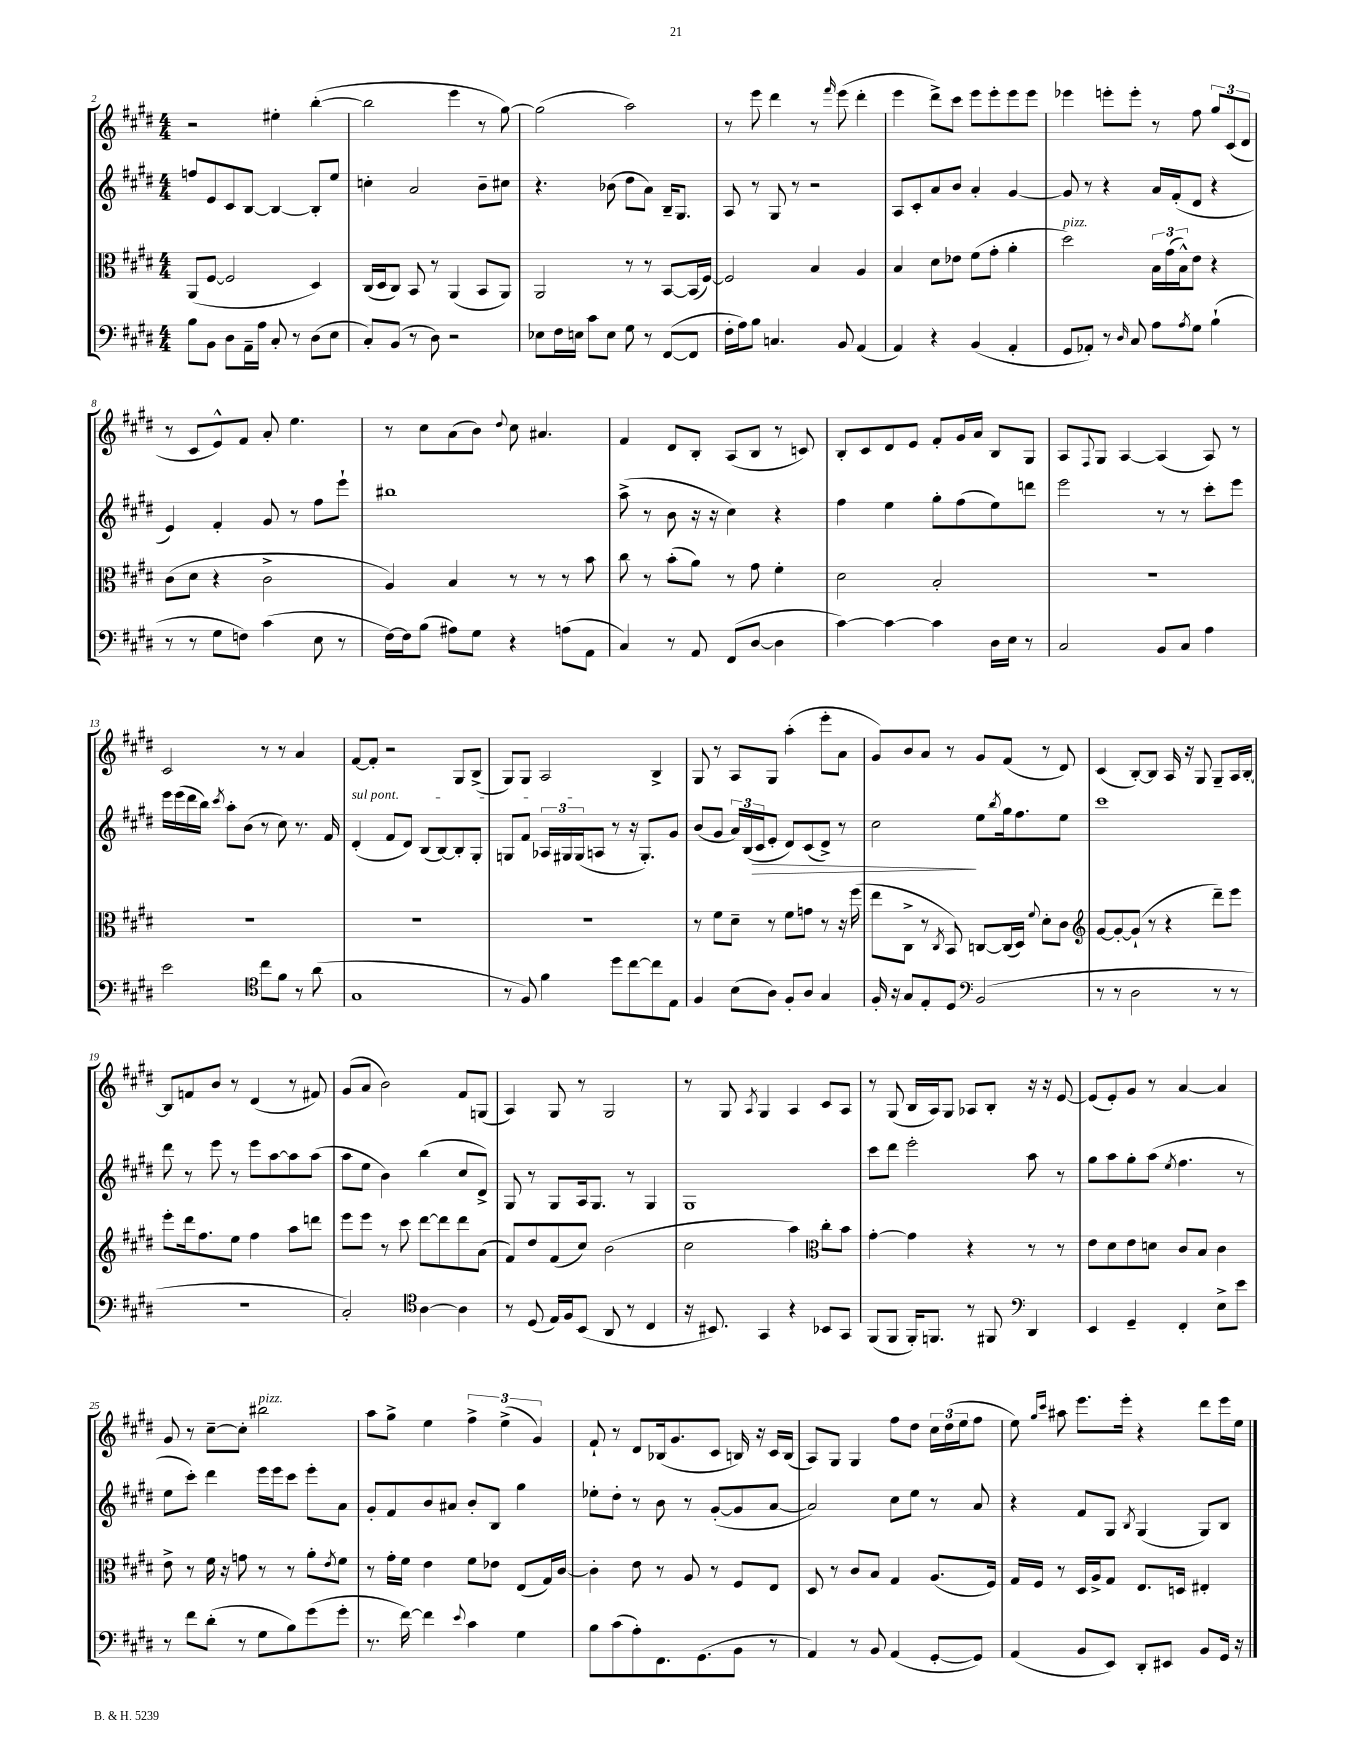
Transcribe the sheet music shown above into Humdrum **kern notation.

**kern	**kern	**kern	**kern
*staff4	*staff3	*staff2	*staff1
*clefF4	*clefC3	*clefG2	*clefG2
*k[f#c#g#d#]	*k[f#c#g#d#]	*k[f#c#g#d#]	*k[f#c#g#d#]
*M4/4	*M4/4	*M4/4	*M4/4
8B	(8AA	8ff	2r
8BB	[8F#	8e	.
8D#	2F#]	8c#	.
16AA~	.	[8B	.
16A	.	.	.
8C#'	.	4B_	4ee#'
8r	.	.	.
(8D#	4D#)	8B']	([4bb'
8E	.	8ee	.
=	=	=	=
8C#')	(16C#	4cc'	2bb]
.	16D#	.	.
(8BB	8C#)	.	.
8r	8BB	2a	.
8D#)	8r	.	.
2r	(4AA	.	4eee
.	8BB	8b~	8r
.	8AA)	8cc#	[8gg#)
=	=	=	=
8E-	2AA	4.r	(2gg#]
16F#	.	.	.
16E	.	.	.
8c#	.	.	.
8E	.	(8b-	.
8G#	8r	8dd#	2aa)
8r	8r	8a)	.
([8FF#	[8BB	16B~	.
.	.	8.G#	.
8FF#]	(16BB]	.	.
.	[16F#)	.	.
=	=	=	=
16F#'	2F#]	8A	8r
16A)	.	.	.
8B	.	8r	8eee
4.C	.	8G#	4ddd#
.	.	8r	.
.	4B	2r	8r
.	.	.	16qqfff#
8BB	.	.	(8eee
(4AA	4A	.	4ddd#'
=	=	=	=
4AA)	4B	8A	4eee
.	.	8c#'	.
4r	8d#	8a	8ddd#^)
.	8e-	8b	8ccc#
(4BB	(8f#	4a'	8eee
.	8g#'	.	8eee'
4AA'	4a'	[4g#	8eee
.	.	.	8eee
=	=	=	=
8GG#	2dd#)	8g#]	4eee-
8AA-')	.	8r	.
8r	.	4r	8eee'
16qqD#	.	.	.
8C#	.	.	8eee'
8A	24B	16a	8r
.	(24g#	.	.
.	.	(16f#'	.
.	24B^^)	.	.
8qA	.	.	.
8G#	8e	8d#	8ff#
(4B`	4r	4r	12gg#
.	.	.	(12c#
.	.	.	12d#
=	=	=	=
8r	(8c#	4e)	8r
8r	8d#	.	8c#
8G#	4r	4f#'	8e^^)
8F)	.	.	8f#
(4c#	2c#^	8g#	8a'
.	.	8r	4.ee
8E	.	8ff#	.
8r	.	8eee`	.
=	=	=	=
[16F#)	4A)	1bb#	8r
16F#]	.	.	.
(8B	.	.	8cc#
8A#)	4B	.	(8a
8G#	.	.	8b)
.	.	.	8qqdd#
4r	8r	.	8cc#
.	8r	.	4.a#
(8A	8r	.	.
8AA	8b	.	.
=	=	=	=
4C#)	8cc#	(8aa^	4f#
.	8r	8r	.
8r	(8b'	8b	8d#
8AA	8a)	16r	8B'
.	.	16r	.
(8FF#	8r	4cc#)	(8A
[8D#	8g#	.	8B
4D#]	4f#'	4r	8r
.	.	.	8c)
=	=	=	=
[4c#)	2d#	4ff#	8B'
.	.	.	8c#
4c#_	.	4ee	8d#
.	.	.	8e
4c#]	2B'	8gg#'	8f#'
.	.	(8ff#	16g#
.	.	.	16a
16D#	.	8ee)	8B
16E	.	.	.
8r	.	8ddd	8G#
=	=	=	=
2C#	1r	2eee	8A
.	.	.	8qqF#
.	.	.	8G#
.	.	.	[4A
8BB	.	8r	(4A]
8C#	.	8r	.
4A	.	8ccc#'	8A)
.	.	8eee	8r
=	=	=	=
2e	1r	16eee	2c#
.	.	(16eee	.
.	.	16ddd#	.
.	.	16bb)	.
.	.	8qccc#	.
.	.	8aa'	.
.	.	(8b	.
*clefC4	*	*	*
8cc#	.	8r	8r
8f#	.	8cc#)	8r
8r	.	8.r	4a
(8a	.	.	.
.	.	16f#	.
=	=	=	=
1G#	1r	(4d#'	[8f#
.	.	.	8f#']
.	.	8f#	2r
.	.	8d#)	.
.	.	(8B	.
.	.	[8B)	.
.	.	8B']	8G#
.	.	8G#'	(8B^
=	=	=	=
8r	1r	8G	8G#)
8F#)	.	8f#	8G#
4f#	.	24A-	2A
.	.	24G#	.
.	.	(24G#	.
.	.	8A	.
8dd#	.	8r	.
[8cc#	.	16r	.
.	.	8.G#')	.
8cc#]	.	.	4B^
8E	.	8g#	.
=	=	=	=
4F#	8r	(8b	8G#
.	8f#	8g#	8r
(8B	8d#~	24a)	8A
.	.	(24B	.
.	.	24c#	.
8A)	8r	8e'	8G#
8F#'	8f#	8d#)	(4aa'
8A	8g	(8c#	.
4G#	8r	8d#^)	8eee'
.	16r	8r	8a
.	(16ff#	.	.
=	=	=	=
16F#'	8ee	2cc#	8g#)
16r	.	.	.
8G#	8C#^	.	8b
8E'	8r	.	8a
.	8qC#	.	.
8D#	8BB)	.	8r
*clefF4	*	*	*
(2BB	[8C	8ee	8g#
.	.	8qbb	.
.	(16C]	16gg#	(8f#
.	16D#)	8.ff#	.
.	8qqf#	.	.
.	8d#'	.	8r
.	8c#	8ee	8d#)
=	=	=	=
*	*clefG2	*	*
8r	[8g#	1ccc#	(4c#
8r	8g#'_	.	.
2D#	(8g#`]	.	[8B')
.	8r	.	8B]
.	4r	.	16A
.	.	.	16r
.	.	.	8G#
8r	8ddd#~)	.	8G#~
8r	8eee	.	16A
.	.	.	[16B'
=	=	=	=
1r	8eee'	8ddd#	8B]
.	16ddd#	8r	8f
.	8.ff#	.	.
.	.	8eee	8b
.	8ee	8r	8r
.	4ff#	8eee	(4d#
.	.	[8aa	.
.	8aa	8aa]	8r
.	8ddd	(8aa	8f#)
=	=	=	=
2C#')	8eee	8aa	(8g#
.	8eee	8ee	8a
.	8r	4b)	2b)
.	8ccc#	.	.
*clefC4	*	*	*
[4A	[8ddd#	(4bb	.
.	8ddd#]	.	.
4A]	8ddd#	8cc#	8f#
.	(8a	8d#^)	(8G
=	=	=	=
8r	8f#)	8G#	4A)
(8D#	8dd#	8r	.
16E)	(8f#	8G#	8G#
16F#	.	.	.
(8BB	8cc#)	16A	8r
.	.	8.G#	.
8AA	(2b	.	2G#
8r	.	8r	.
4C#	.	4G#	.
=	=	=	=
16r	2cc#	1G#	8r
8.BB#)	.	.	.
.	.	.	8G#
.	.	.	8qA
4GG#	.	.	4G#
4r	4aa)	.	4A
*	*clefC3	*	*
8BB-	8cc#'	.	8c#
8GG#	8b	.	8A
=	=	=	=
(8FF#	[4g#'	8ccc#	8r
8FF#	.	8ddd#	(8G#
16FF#')	4g#]	2eee'	16B
8.FF	.	.	16A)
.	.	.	8G#
8r	4r	.	8A-
8FF#	.	.	8B'
*clefF4	*	*	*
4DD#	8r	8aa	16r
.	.	.	16r
.	8r	8r	[8e
=	=	=	=
4EE	8e	8gg#	(8e]
.	8d#	8aa	8e')
4GG#~	8e	8gg#'	8g#
.	8d	(8aa	8r
.	.	8qee	.
4FF#'	8c#	4.ff#	[4a
.	8B	.	.
8E^	4c#	.	4a]
8e	.	8r	.
=	=	=	=
8r	8e^	8ee	8g#
8f#	8r	8ccc#')	8r
(8d#'	16f#	4ddd#	[8cc#~
.	16r	.	.
8r	8g	.	8cc#']
8G#	8r	16eee	2bb#
.	.	16eee	.
8B)	8r	8ccc#	.
(8g#	8a'	8eee'	.
.	8qe	.	.
8g#'	8f#	8a	.
=	=	=	=
8.r	8r	8g#'	8aa
.	16g#'	8f#	8gg#^
[16f#)	16f#	.	.
4f#]	4e	8b	4ee
.	.	8a#	.
8qqe	.	.	.
4c#	8f#	8b'	6ff#^
.	8e-	8B	.
.	.	.	(6ee^
4G#	(8E	4gg#	.
.	.	.	6g#)
.	16G#)	.	.
.	[16c#	.	.
=	=	=	=
8B	4c#']	8ee-'	8f#`
(8c#	.	8dd#'	8r
8A')	8e	8r	8d#
8.FF#	8r	8b	(16B-
.	.	.	8.g#
.	8A	8r	.
(8.GG#	.	.	.
.	8r	([8g#'	8c#
8BB	8F#	8g#]	16B)
.	.	.	16r
8r	8E	[8a	16c#
.	.	.	(16B
=	=	=	=
4AA)	8D#	2a])	8A)
.	8r	.	8G#
8r	8c#	.	4G#
8BB	8B	.	.
(4AA	4G#	8cc#	8ff#
.	.	8ee	8dd#
[8GG#'	(8.A	8r	24cc#
.	.	.	(24dd#
.	.	.	24ee
8GG#])	.	8a	8ff#
.	16F#)	.	.
=	=	=	=
(4AA	16G#	4r	8ee)
.	16F#	.	.
.	.	.	16qqgg#
.	.	.	16qqccc#
.	8r	.	8aa#
8BB	16D#	8f#	8.eee
.	16A^	.	.
8EE)	8G#	8G#	.
.	.	.	16eee'
.	.	8qB	.
8DD#'	8.E	(4G#	4r
8EE#	.	.	.
.	16D	.	.
8BB	4E#'	8G#)	8ddd#
16GG#	.	8B	16eee
16r	.	.	16ee
==	==	==	==
*-	*-	*-	*-
